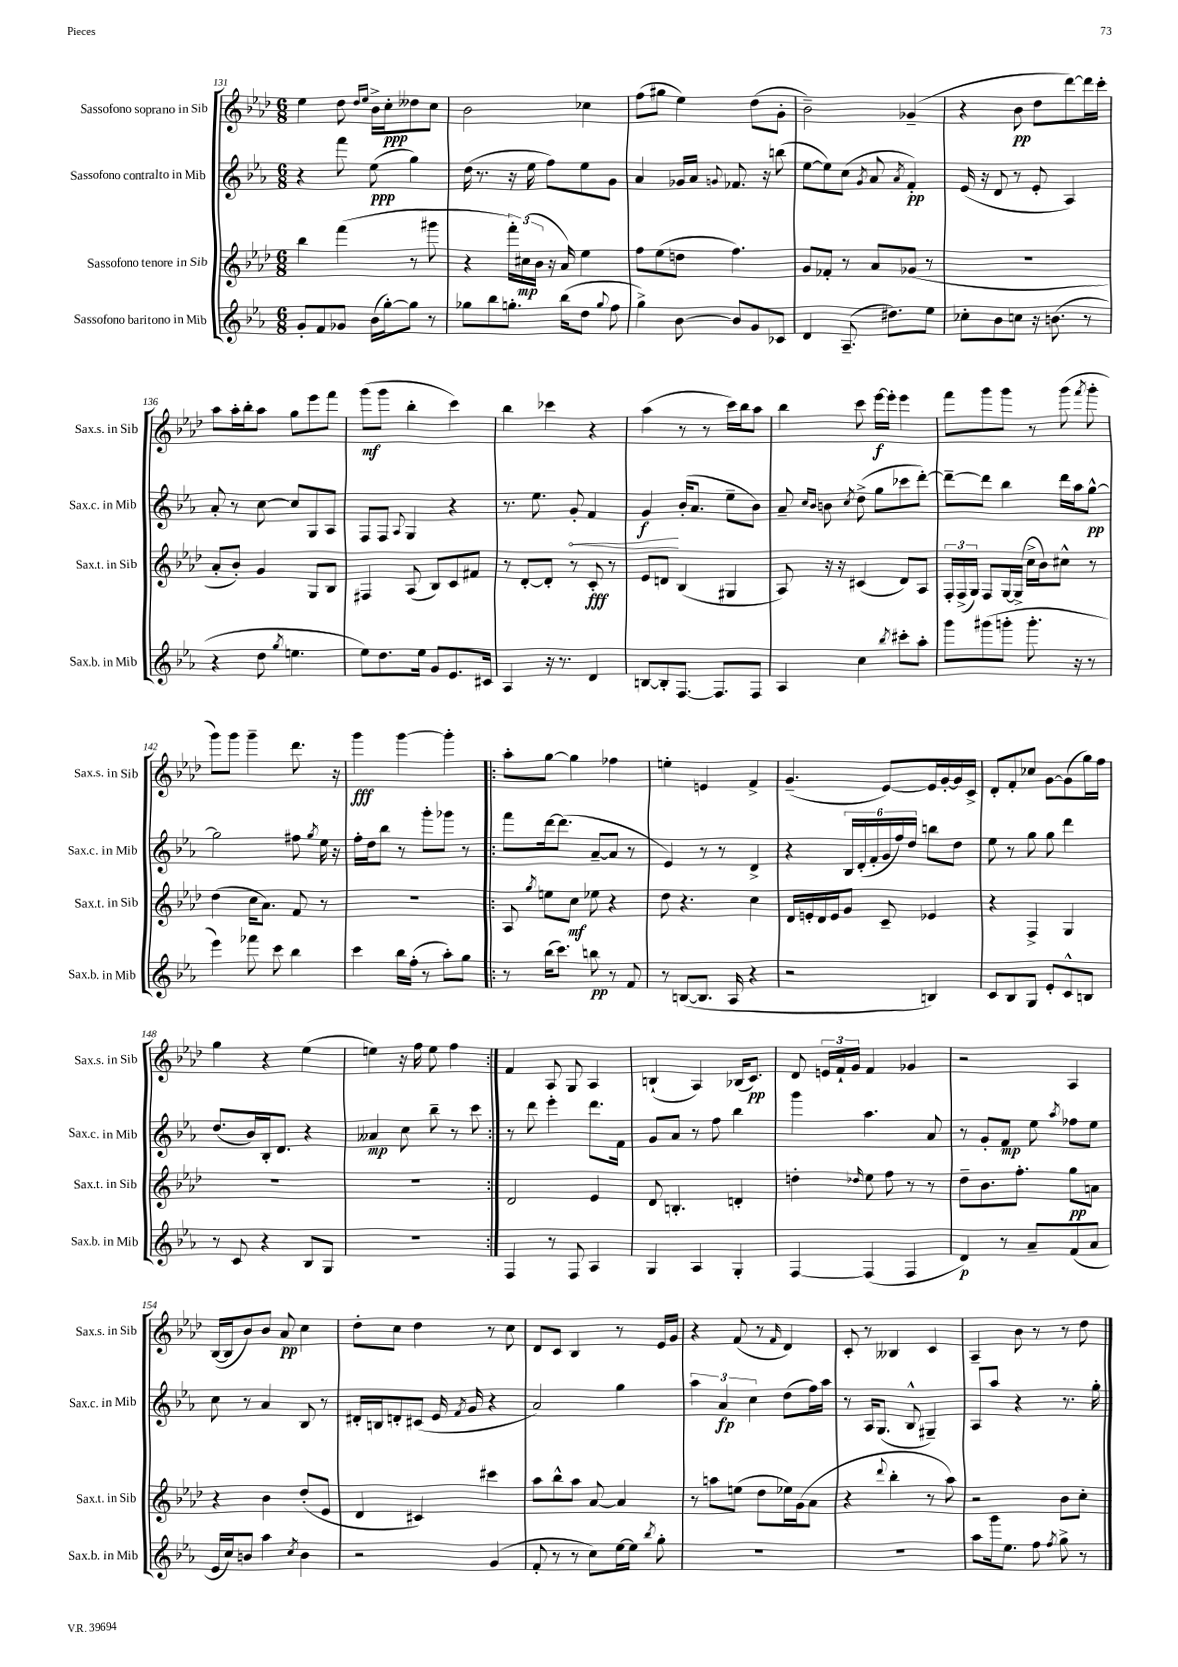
<<
\new StaffGroup <<
\new Staff = "s0" \with { instrumentName = "Sassofono soprano in Sib" shortInstrumentName = "Sax.s. in Sib" } {
    \clef treble \key aes \major \numericTimeSignature \time 6/8
    \autoBeamOff ees''4 des''8 \grace { des''16[ ees''16] } bes'16[-> c''16-.\ppp deses''8 c''8] |
    bes'2 ces''4 |
    f''8[( gis''8] ees''4) des''8[( g'8]-. |
    bes'2--) ges'4--( |
    r4 bes'8\pp des''8[ des'''8~) des'''16 c'''16]-. |
    aes''8[ aes''16-. bes''16-. aes''8] g''8[ ees'''8 f'''8] |
    g'''8[\mf( g'''8] bes''4-. c'''4) |
    bes''4 ces'''4 r4 |
    aes''4( r8 r8 c'''16[) bes''16 aes''8] |
    bes''4 c'''8 ees'''16[~\f ees'''16]-. ees'''4 |
    f'''8[ g'''8 g'''8] r8 g'''8( \acciaccatura { f'''8 } g'''8-. |
    g'''8[) g'''8] g'''4-- des'''8. r16 |
    g'''4\fff g'''4~ g'''4-. |
    \repeat volta 2 { aes''8[-. g''8]~ g''4 fes''4 |
    e''4-. e'4 f'4-> |
    g'4.--( ees'8[~) ees'16 g'16~-. g'16 c'16]-> |
    des'8[-. f'8-. ces''8] g'8[~ g'8( g''16) f''16] |
    g''4 r4 ees''4( |
    e''4) r16 f''16 e''8 f''4 | }
    f'4 aes8 g8 aes4 |
    b4-!( aes4) bes16[( c'8.]\pp) |
    des'8 \tuplet 3/2 { e'16[ f'16-! g'16] } f'4 ges'4 |
    r2 aes4 |
    bes16[~( bes16 bes'8) bes'8] aes'8\pp c''4 |
    des''8[-. c''8] des''4 r8 c''8 |
    des'8[ c'8] bes4 r8 ees'16[ g'16] |
    r4 f'8( r8 \grace { f'16 } des'4) |
    c'8-. r8 beses4 c'4 |
    aes4-- bes'8 r8 r8 des''8 \bar "|." |
}
\new Staff = "s1" \with { instrumentName = "Sassofono contralto in Mib" shortInstrumentName = "Sax.c. in Mib" } {
    \clef treble \key ees \major \numericTimeSignature \time 6/8
    \autoBeamOff r4 f'''8 ees''8\ppp( g''4) |
    d''16( r8. r16 ees''16 f''8[) ees''8 g'8] |
    aes'4 ges'16[ aes'16] \appoggiatura { g'8 } fes'8. r16 b''8( |
    ees''8[~ ees''8) c''8]( \acciaccatura { g'8 } aes'8 \acciaccatura { aes'8 } f'4-.\pp) |
    ees'16( r16 d'8 r8 ees'8-. aes4) |
    aes'8-. r8 c''8~ c''8[ g8 aes8] |
    f8[ f8] \appoggiatura { aes8 } g4 r4 |
    r8. ees''8. \once \override Hairpin.circled-tip = ##t g'8-.\< f'4 |
    g'4\f\! bes'16[-.( aes'8.] ees''8[-- bes'8]) |
    aes'8-- \grace { c''16[ bes'16] } b'8 \acciaccatura { c''8 } d''8->( g''8[ ces'''8 d'''8]~-.) |
    d'''8[~-- d'''8] bes''4 d'''16[ aes''16 g''8]~-^\pp |
    g''2 fis''8 \acciaccatura { g''8 } ees''16 r16 |
    f''16[-. d''16 bes''8] r8 g'''8[-. ges'''8] r8 |
    \repeat volta 2 { f'''8[ d'''16~ d'''8.]( aes'8[~-- aes'8] r8 |
    ees'4) r8 r8 d'4-> |
    r4 \tuplet 6/4 { bes16[ d'16-.( f'16-. g'16 f''16) d''16] } b''8[ d''8] |
    ees''8 r8 g''8 g''8 d'''4 |
    d''8.[( bes'16) bes16-. d'8.] r4 |
    aeses'4\mp c''8 bes''8-- r8 c'''8 | }
    r8 d'''8 ees'''4-. d'''8.[ f'16] |
    g'8[ aes'8] r8 f''8 bes''4 |
    g'''4 aes''4. aes'8 |
    r8 g'8[-. f'8]\mp ees''8 \acciaccatura { aes''8 } fes''8[ ees''8] |
    c''8 r8 aes'4 bes8 r8 |
    dis'16[-. b16 d'8-. cis'8]( ees'16 \acciaccatura { f'8 } g'16 r4 |
    aes'2) g''4 |
    \tuplet 3/2 { aes''4 aes'4\fp c''4 } d''8[( f''16) aes''16] |
    r8 aes16[ g8.]( bes8-^ gis4--) |
    aes8[ aes''8] r4 r8. g''16-. \bar "|." |
}
\new Staff = "s2" \with { instrumentName = "Sassofono tenore in Sib" shortInstrumentName = "Sax.t. in Sib" } {
    \clef treble \key aes \major \numericTimeSignature \time 6/8
    \autoBeamOff bes''4 f'''4( r8 gis'''8 |
    r4 \tuplet 3/2 { f'''16[-.) cis''16\mp( bes'16] } r16 aes'16) ees''4 |
    f''8[ ees''8( d''8] f''4.) |
    g'8[ fes'8]-. r8 aes'8[ ges'8]( r8 |
    R2. |
    aes'8[-. bes'8]-.) g'4 g8[ bes8] |
    fis4 aes8( bes8[) c'8 fis'8] |
    r8 des'8[~-. des'8]-. r8 c'8-.\fff r8 |
    ees'8[ d'8] bes4( gis4 |
    aes8) r16 r16 cis'4( des'8[) aes8] |
    \tuplet 3/2 { f16[-. f16->( g16]) } f8[ g16~ g16]->( c''16[-> bes'16) cis''8]-^ r8 |
    des''4( c''16[ aes'8.]) f'8 r8 |
    R2. |
    \repeat volta 2 { aes8 \acciaccatura { g''8 } e''8[ c''8]\mf ees''8 r4 |
    des''8 r4. c''4 |
    des'16[ e'16-. des'16 e'16 g'8] c'8-- ees'4 |
    r4 f4-> g4 |
    R2. |
    R2. | }
    des'2 ees'4 |
    des'8 b4.-. d'4-. |
    d''4-. \grace { des''16 } ees''8 f''8 r8 r8 |
    des''8[-- bes'8. f''8.]-. g''8[\pp a'8] |
    r4 bes'4 des''8[-.( ees'8] |
    des'4 cis'4) cis'''4 |
    aes''8[ bes''8-^ aes''8] aes'8~ aes'4 |
    r8 a''8[ e''8]( des''8[ ees''16) g'16( aes'8] |
    r4 \appoggiatura { des'''8 } bes''4-. r8 aes''8) |
    r2 bes'8[ c''8]-. \bar "|." |
}
\new Staff = "s3" \with { instrumentName = "Sassofono baritono in Mib" shortInstrumentName = "Sax.b. in Mib" } {
    \clef treble \key ees \major \numericTimeSignature \time 6/8
    \autoBeamOff g'8[-. f'8 ges'8] bes'16[( g''16~-.) g''8] r8 |
    ges''8[ bes''8 g''8.]-. bes''16[( d''8] \appoggiatura { g''8 } f''8 |
    g''4->) bes'8~ bes'8[ g'8 ces'8] |
    d'4 aes8.--( dis''8.[) ees''8] |
    ces''8[-. bes'8 c''8] r16 b'8.( r8 |
    r4 d''8 \acciaccatura { g''8 } e''4. |
    ees''8[) d''8. ees''16] g'8[ ees'8. cis'16] |
    aes4 r16 r8. d'4 |
    b8[~ b8-. f8.]~ f8.[ f8] |
    aes4 c''4 \acciaccatura { bes''8 } cis'''8[-. aes''8]-. |
    g'''8[ gis'''8( g'''8]-. g'''8.-. r16 r8 |
    ees'''4) fes'''8 c'''8 bes''4 |
    c'''4 bes''16[ f''16]-.( r8 aes''8[-.) g''8] |
    \repeat volta 2 { r8 bes''16[( c'''8.]) b''8\pp r8 f'8 |
    r8 b8[~( b8.] aes16 r4 |
    r2 b4) |
    c'8[ bes8 g8] ees'8[-. c'8-^ b8] |
    r8 c'8 r4 bes8[ g8] |
    r2. | }
    f4 r8 f8 aes4 |
    g4 aes4 g4-. |
    f4~ f4( f4 |
    d'4\p) r8 aes'8[-- f'8( aes'8] |
    ees'16[ c''16) b'8] aes''4 \acciaccatura { c''8 } b'4 |
    r2 g'4( |
    f'8-. r8 r8 c''8[) ees''16~ ees''16] \acciaccatura { bes''8 } g''8-. |
    R2. |
    R2. |
    aes''8[ g'''16 ees''8.] f''8 \acciaccatura { f''8 } g''8-> r8 \bar "|." |
}
>>
>>
\layout { \context { \Score currentBarNumber = #131 } }
